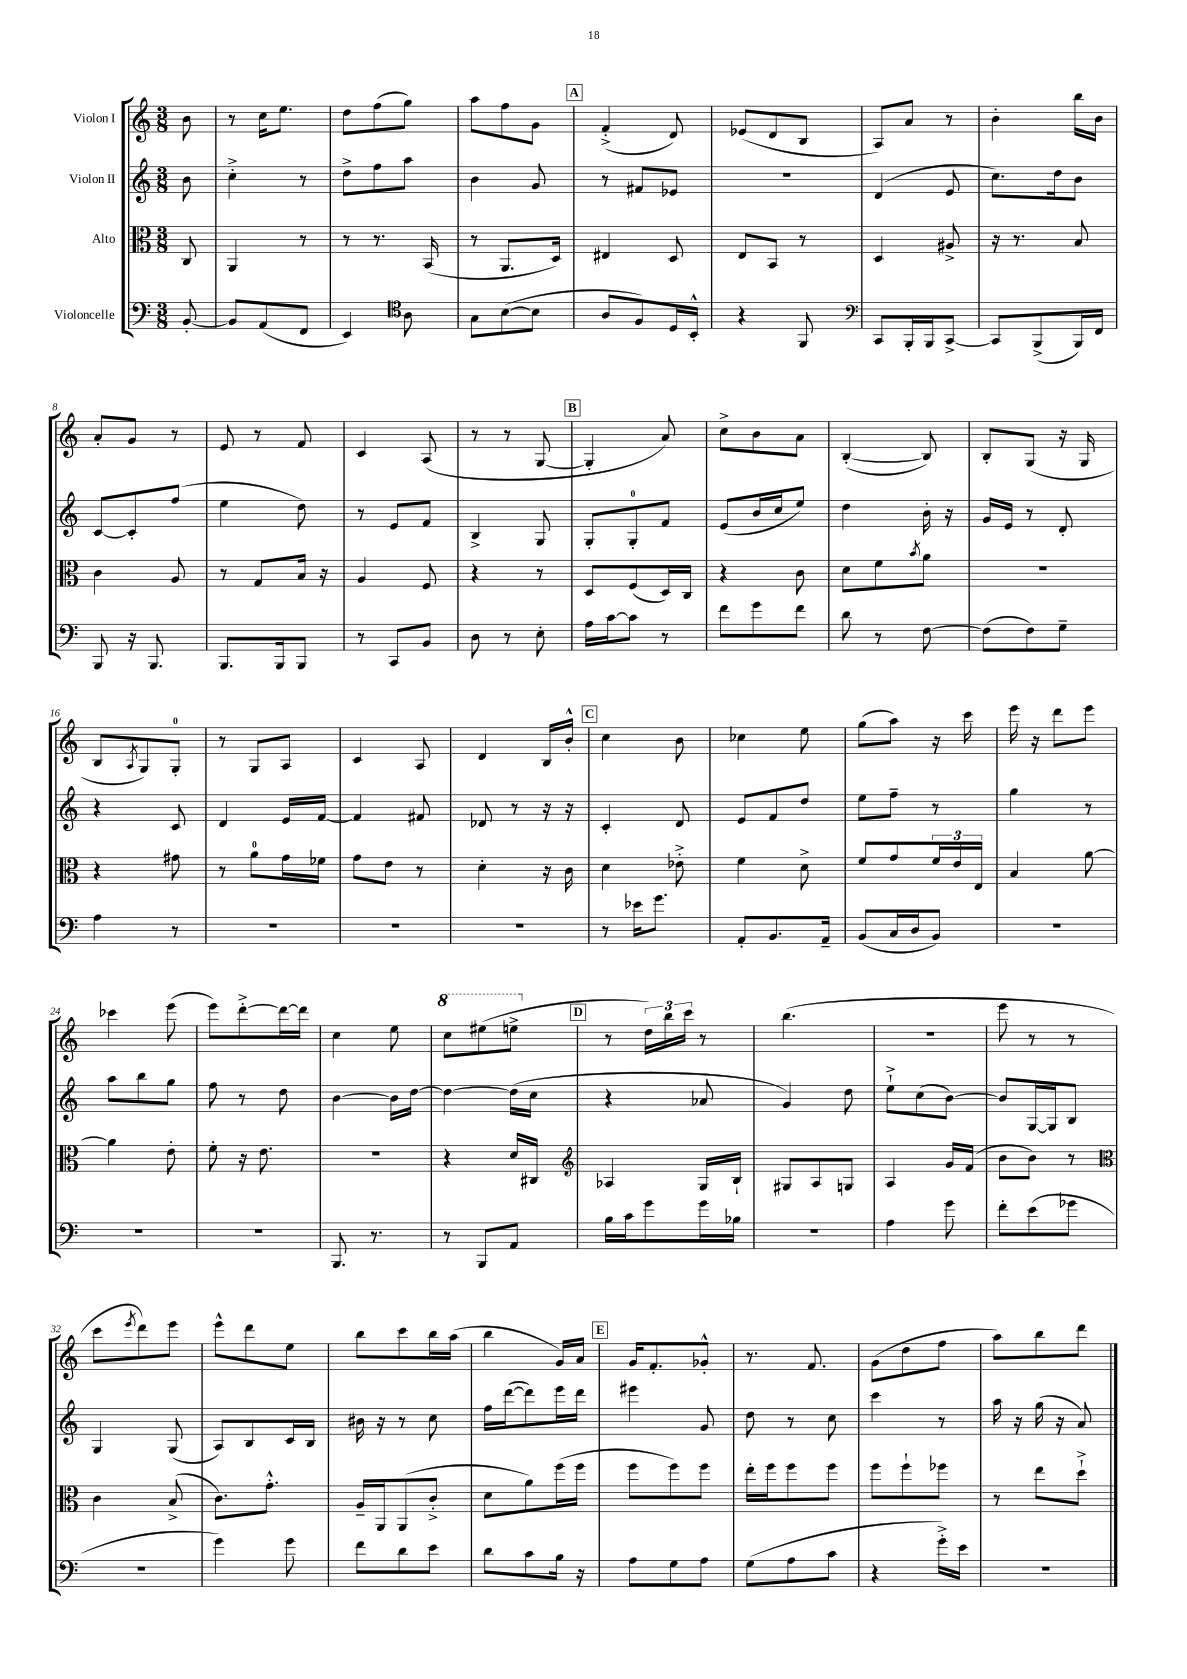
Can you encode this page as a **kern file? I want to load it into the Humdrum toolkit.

**kern	**kern	**kern	**kern
*staff4	*staff3	*staff2	*staff1
*clefF4	*clefC3	*clefG2	*clefG2
*k[]	*k[]	*k[]	*k[]
*M3/8	*M3/8	*M3/8	*M3/8
[8BB'	8C	8b	8b
=	=	=	=
8BB]	4AA	4cc'^	8r
(8AA	.	.	16cc
.	.	.	8.ee
8FF	8r	8r	.
=	=	=	=
4EE)	8r	8dd^	8dd
.	8.r	8ff	(8ff
*clefC4	*	*	*
8A	.	8aa	8gg)
.	(16BB	.	.
=	=	=	=
8G	8r	4b	8aa
([8B	8.AA	.	8ff
8B]	.	8g	8g
.	16D)	.	.
=	=	=	=
8A	4E#	8r	(4f'^
8F)	.	8f#	.
16D	8D	8e-	8d)
16BB'^^	.	.	.
=	=	=	=
4r	8E	4.r	(8e-
.	8BB	.	8d
8FF	8r	.	8B
=	=	=	=
*clefF4	*	*	*
8CC	4D	(4d	8A)
16BBB'	.	.	8a
16BBB	.	.	.
[8CC^	8A#^	8e	8r
=	=	=	=
8CC]	16r	8.cc)	4b'
.	8.r	.	.
(8BBB^	.	.	.
.	.	16dd	.
16BBB)	8B	8b	16bb
16FF	.	.	16b
=	=	=	=
8BBB	4c	[8c	8a'
16r	.	8c']	8g
8.BBB	.	.	.
.	8A	(8ff	8r
=	=	=	=
8.BBB	8r	4ee	8e
.	8G	.	8r
16BBB	.	.	.
8BBB	16B	8dd)	8f
.	16r	.	.
=	=	=	=
8r	4A	8r	4c
8CC	.	8e	.
8BB	8F	8f	(8A
=	=	=	=
8D	4r	4B^	8r
8r	.	.	8r
8E'	8r	8G	[8G
=	=	=	=
16A	8D	8G'	4G']
[16c	.	.	.
8c]	(8F	8G'	.
8r	16D)	8f	8a)
.	16C	.	.
=	=	=	=
8f	4r	(8e	8cc^
8g	.	16b	8b
.	.	16cc	.
8f	8c	8ee)	8a
=	=	=	=
8d	8d	4dd	([4B'
8r	8f	.	.
.	8qb	.	.
[8F	8a	16b'	8B])
.	.	16r	.
=	=	=	=
(8F]	4.r	16g	8B'
.	.	16e	.
8F)	.	8r	(8G
8G~	.	8d'	16r
.	.	.	16G
=	=	=	=
4A	4r	4r	8B
.	.	.	8qA
.	.	.	8G)
8r	8g#	8c	8G'
=	=	=	=
4.r	8r	4d	8r
.	8a	.	8G
.	16g	16e	8A
.	16f-	[16f	.
=	=	=	=
4.r	8g	4f]	4c
.	8e	.	.
.	8r	8f#	8A
=	=	=	=
4.r	4d'	8d-	4d
.	.	8r	.
.	16r	16r	16B
.	16c	16r	16b'^^
=	=	=	=
8r	4d	4c'	4cc
16e-	.	.	.
8.g	.	.	.
.	8e-'^	8d	8b
=	=	=	=
8AA'	4f	8e	4cc-
8.BB	.	8f	.
.	8d^	8dd	8ee
16AA~	.	.	.
=	=	=	=
(8BB	8f	8ee	(8gg
16C	8g	8ff~	8aa)
16D	.	.	.
8BB)	24f	8r	16r
.	24e	.	.
.	.	.	16ccc
.	24E	.	.
=	=	=	=
4.r	4B	4gg	16eee
.	.	.	16r
.	.	.	8ddd
.	[8a	8r	8eee
=	=	=	=
4.r	4a]	8aa	4ccc-
.	.	8bb	.
.	8e'	8gg	(8eee
=	=	=	=
4.r	8f'	8ff	8eee)
.	16r	8r	[8ddd'^
.	8.e	.	.
.	.	8dd	16ddd_
.	.	.	16ddd]
=	=	=	=
8.BBB	4.r	[4b	4cc
8.r	.	.	.
.	.	16b]	8ee
.	.	[16dd	.
=	=	=	=
8r	4r	4dd_	8ccc
8BBB	.	.	(8eee#
8AA	16d	(16dd]	8eee^
.	16C#	16cc	.
=	=	=	=
*	*clefG2	*	*
16B	4A-	4r	8r
16c	.	.	.
8g	.	.	24dd)
.	.	.	24bb
.	.	.	24ccc
16g	16G	8a-	8r
16B-	16B`	.	.
=	=	=	=
4.r	8G#	4g)	(4.bb
.	8A	.	.
.	8G	8dd	.
=	=	=	=
4A	4A	8ee`^	4.r
.	.	(8cc	.
8g	16g	[8b)	.
.	(16f	.	.
=	=	=	=
8f'	8b	8b]	8eee
(8e	8b)	[16G	8r
.	.	16G]	.
8g-	8r	8B	8r
=	=	=	=
*	*clefC3	*	*
4.r	4c	4G	8ccc
.	.	.	8qeee
.	.	.	8ddd)
.	(8B^	(8G	8eee
=	=	=	=
4g)	8.c)	8A)	8eee^^
.	.	8B	8ddd
.	8.g'^^	.	.
8g	.	16c	8ee
.	.	16B	.
=	=	=	=
8f	16A~	16b#	8bb
.	16AA	16r	.
8d	(8AA	8r	8ccc
8e	8c'^	8cc	16bb
.	.	.	(16aa
=	=	=	=
8d	8d	16ff	4bb
.	.	([16ddd	.
8c	8a)	8ddd])	.
16B	(16ff	16eee	16g)
16r	16ff	16ddd	16a
=	=	=	=
8A	8ff	4eee#	16g
.	.	.	8.f'
8G	8ff)	.	.
8A	8ff	8g	8g-'^^
=	=	=	=
(8G	16ee'	8dd	8.r
.	16ff	.	.
8A	8ff	8r	.
.	.	.	8.f
8c	8ff	8cc	.
=	=	=	=
4r	8ff	4ccc	(8g
.	8ff`	.	8dd
16g'^)	8ff-	8r	8ff
16e	.	.	.
=	=	=	=
4.r	8r	16aa	8aa)
.	.	16r	.
.	8ee	(16gg	8bb
.	.	16r	.
.	8dd`^	8a)	8ddd
==	==	==	==
*-	*-	*-	*-
